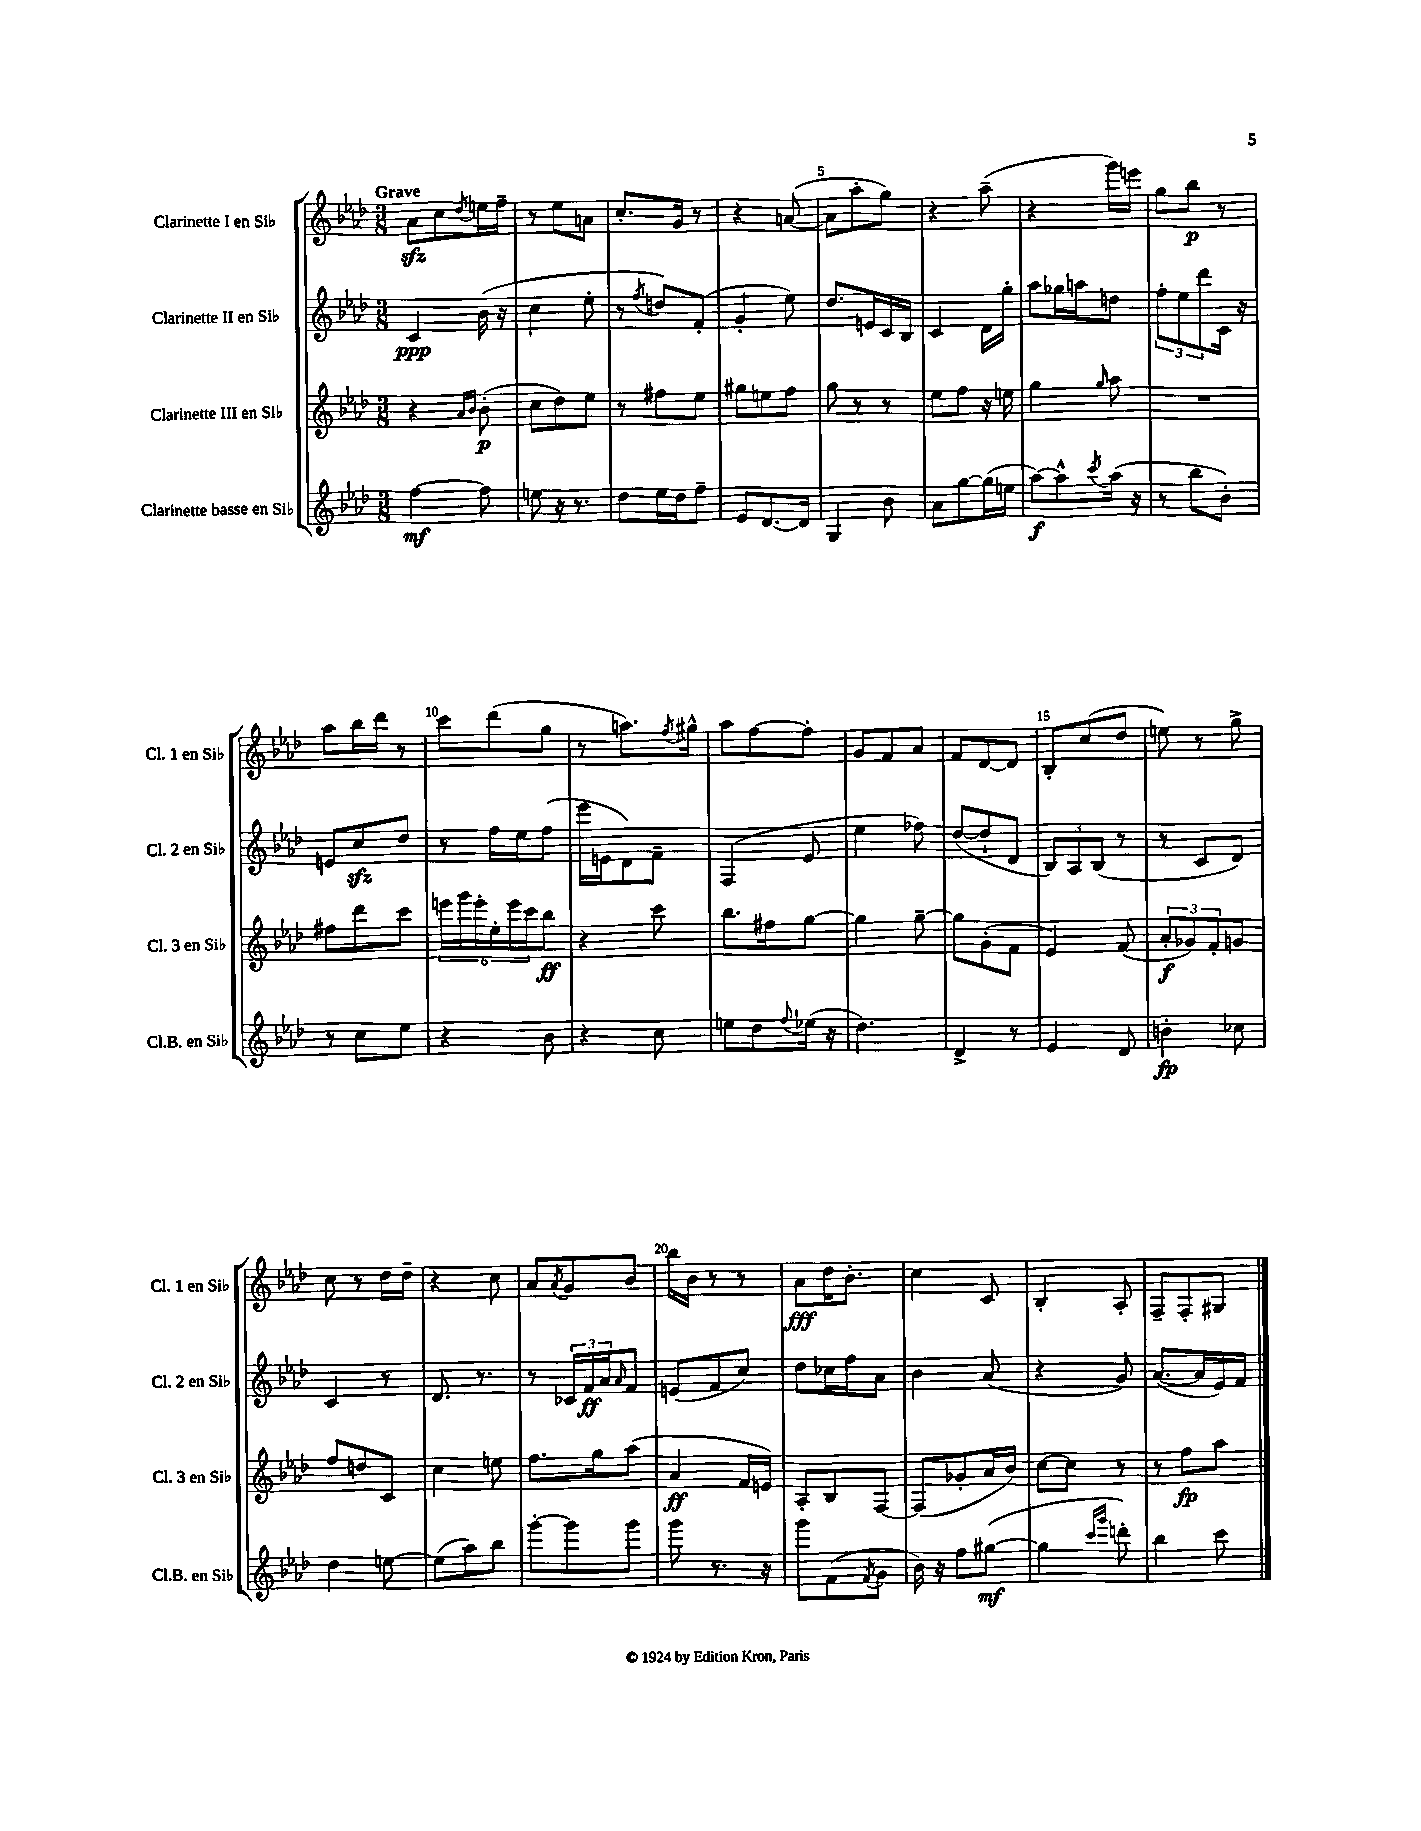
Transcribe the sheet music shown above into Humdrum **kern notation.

**kern	**kern	**kern	**kern
*staff4	*staff3	*staff2	*staff1
*clefG2	*clefG2	*clefG2	*clefG2
*k[b-e-a-d-]	*k[b-e-a-d-]	*k[b-e-a-d-]	*k[b-e-a-d-]
*M3/8	*M3/8	*M3/8	*M3/8
[4ff	4r	4c	8a-
.	.	.	8cc
.	16qqa-	.	.
.	16qqb-	.	8qdd-
8ff]	(8b-'	(16b-	16ee
.	.	16r	16ff~
=	=	=	=
8ee	8cc	4cc	8r
16r	8dd-)	.	8ee-
8.r	.	.	.
.	8ee-	8ee-'	8a
=	=	=	=
8dd-	8r	8r	8.cc'
.	.	8qff	.
16ee-	8ff#	8dd)	.
16dd-	.	.	16g
8ff~	8ee-	(8f'	8r
=	=	=	=
8e-	8gg#	4g'	4r
[8.d-	8ee	.	.
.	8ff	8ee-)	([8a
16d-]	.	.	.
=	=	=	=
4G	8gg	8.dd-	8a]
.	8r	.	8aa-'
.	.	16e	.
8b-	8r	16c	8gg)
.	.	16B-	.
=	=	=	=
8a-	8ee-	4c	4r
[8gg	8ff	.	.
(16gg]	16r	16d-	(8aa-~
16ee	16ee	16gg'	.
=	=	=	=
[8aa-)	4gg	8aa-	4r
8aa-^^]	.	16gg-	.
.	.	16aa	.
8qccc	16qqgg	.	.
(16aa-	8aa-	8dd	16ggg)
16r	.	.	16eee
=	=	=	=
8r	4.r	12ff'	8gg
.	.	12ee-	.
8bb-	.	.	8bb-
.	.	12ddd-	.
8b-')	.	16c	8r
.	.	16r	.
=	=	=	=
8r	8ff#	8e	8aa-
8cc	8ddd-	8cc	16bb-
.	.	.	16ddd-
8ee-	8ccc	8dd-	8r
=	=	=	=
4r	24eee	8r	8ccc
.	24ggg	.	.
.	24eee'	.	.
.	24ee-'	16ff	(8ddd-
.	24eee	.	.
.	.	16ee-	.
.	24ccc	.	.
8b-	8bb-	(8ff	8gg
=	=	=	=
4r	4r	16eee-	8r
.	.	16e	.
.	.	8d-)	8.aa)
8cc	8ccc	8f~	.
.	.	.	8qff
.	.	.	16gg#^^
=	=	=	=
8ee	8.bb-	(4F	8aa-
8dd-	.	.	[8ff
.	16ff#	.	.
8qqff	.	.	.
(16ee-	[8gg	8e-	8ff']
16r	.	.	.
=	=	=	=
4.dd-)	4gg]	4ee-	8g
.	.	.	8f
.	[8gg~	8ff-)	8a-
=	=	=	=
4d-^	8gg]	([8dd-	8f
.	(8g'	8dd-`]	[8d-
8r	8f	8d-	8d-]
=	=	=	=
4e-	4e-)	12B-)	8B-'
.	.	12A-	.
.	.	.	(8cc
.	.	(12B-	.
8d-	(8f	8r	8dd-
=	=	=	=
4b'	12a-'	8r	8ee)
.	12g-)	.	.
.	.	8c	8r
.	12f'	.	.
8cc-	8g	8d-)	8gg^
=	=	=	=
4dd-	8ff	4c	8cc
.	8dd	.	8r
[8ee	8c	8r	16dd-
.	.	.	16dd-~
=	=	=	=
(8ee]	4cc	8.d-	4r
8aa-)	.	.	.
.	.	8.r	.
8bb-	8ee	.	8cc
=	=	=	=
[8ggg'	8.ff	8r	8a-
.	.	.	8qa-
8ggg]	.	24c-	8g
.	.	24f	.
.	16gg	.	.
.	.	24a-	.
.	.	16qqa-	.
8ggg	(8aa-	8f	8b-
=	=	=	=
8ggg	4a-	(8e	16bb-
.	.	.	16b-
8.r	.	8f	8r
.	16f	8cc)	8r
16r	16e)	.	.
=	=	=	=
8ggg	8A-'	8dd-	8a-
(8f	8B-	16cc-	16dd-
.	.	16ff	8.b-'
8qf	.	.	.
8g	[8F	8a-	.
=	=	=	=
16b-)	(8F]	4b-	4cc
16r	.	.	.
8ff	8g-'	.	.
([8gg#	16a-	(8a-	8c
.	16b-)	.	.
=	=	=	=
4gg#]	[8cc	4r	4B-'
.	8cc]	.	.
16qqccc	.	.	.
16qqggg	.	.	.
8ddd')	8r	8g)	8A-'
=	=	=	=
4bb-	8r	([8.a-	8F~
.	8ff	.	8F'
.	.	16a-]	.
8ccc	8aa-	16e-)	8G#
.	.	16f	.
==	==	==	==
*-	*-	*-	*-
